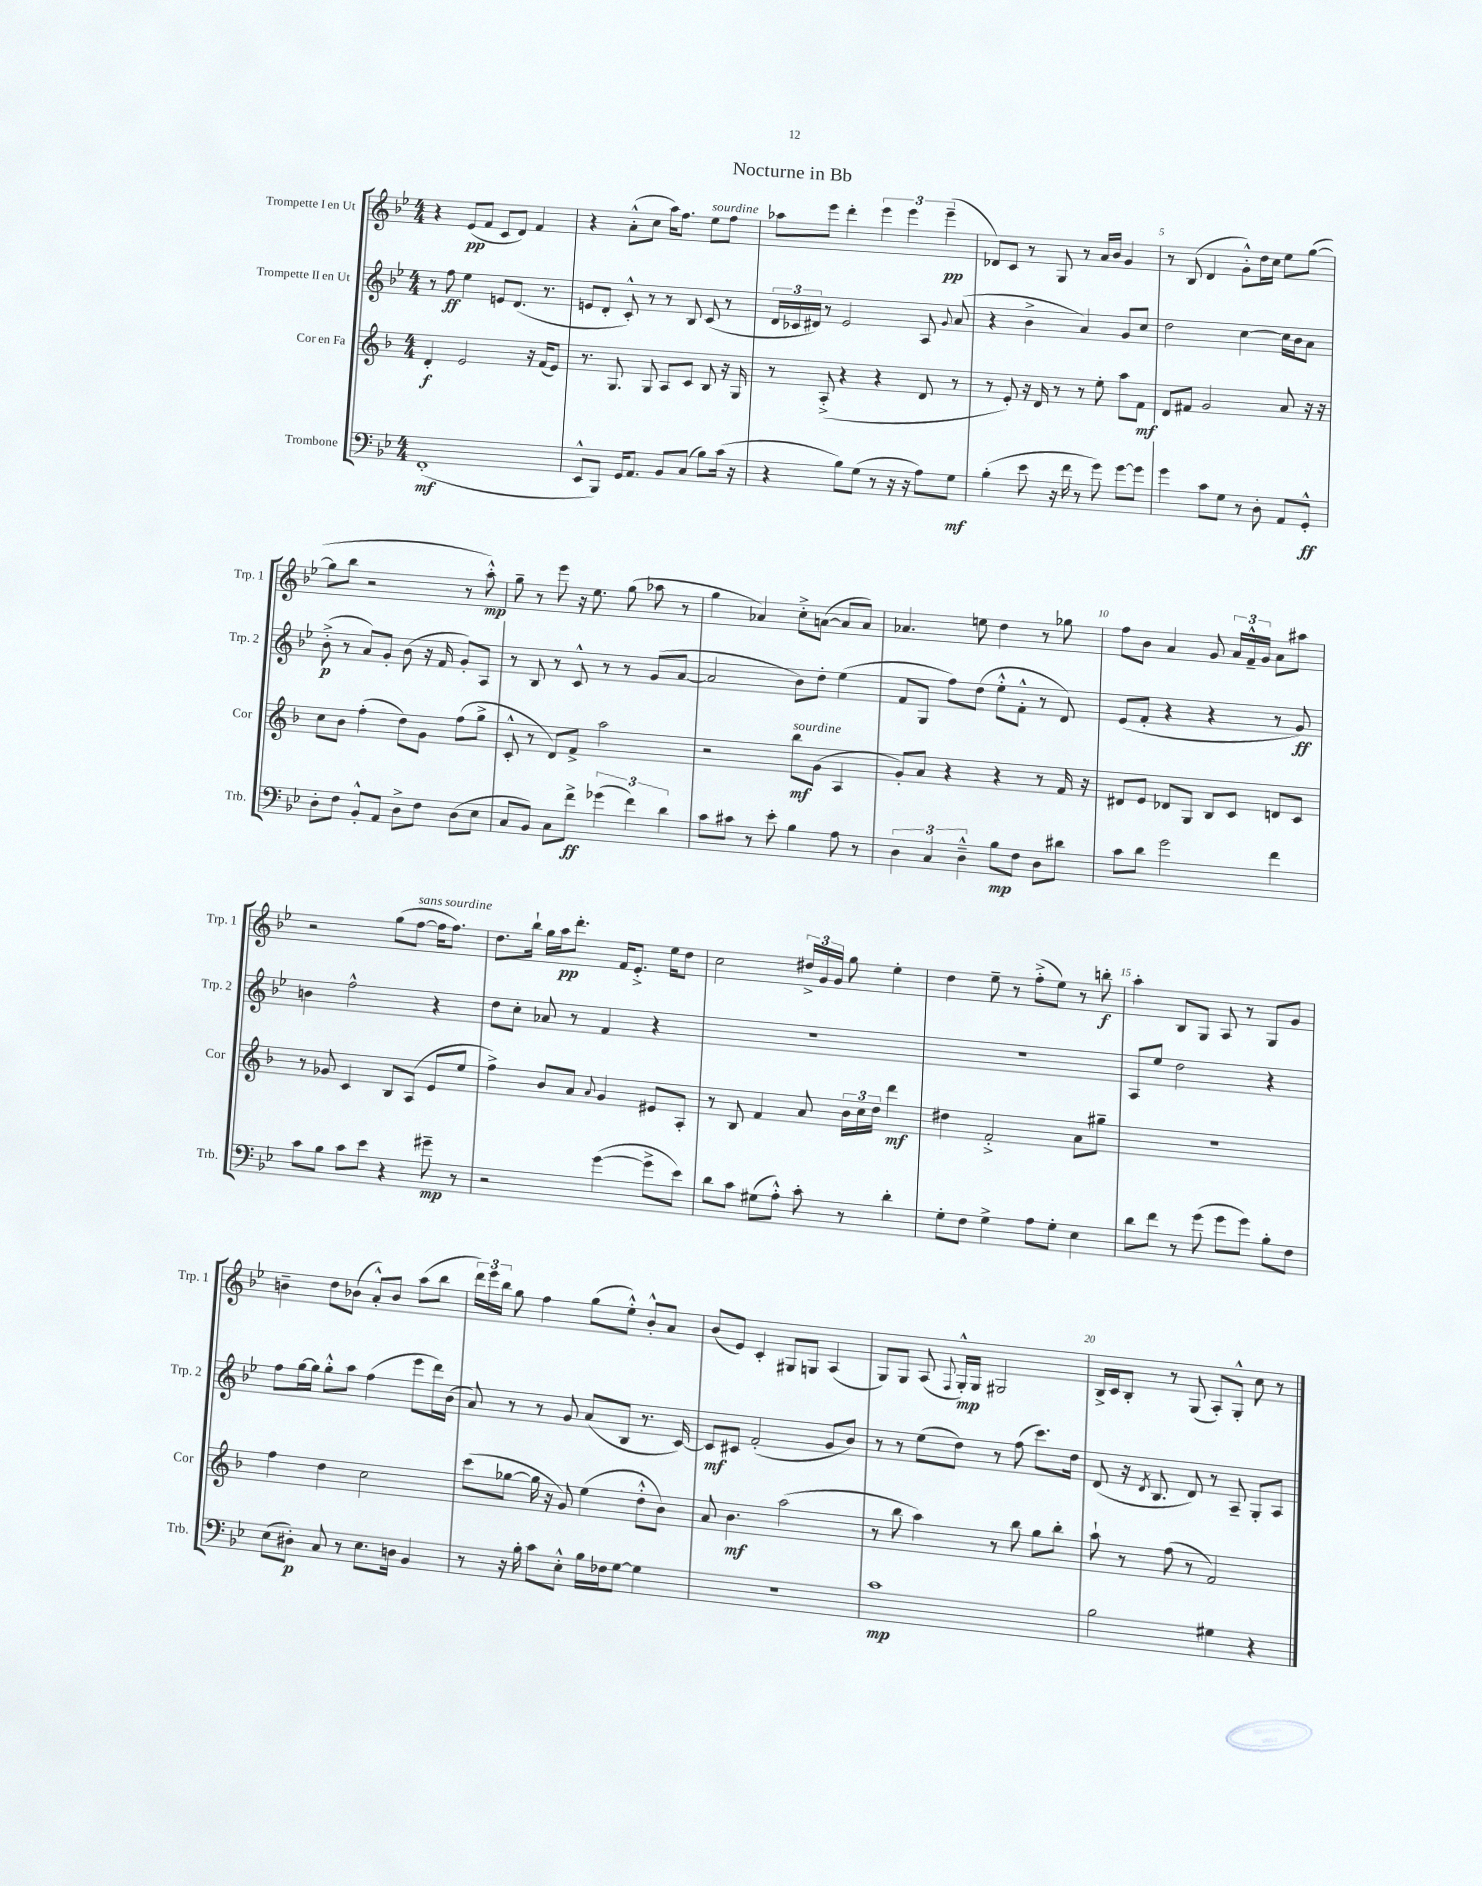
\header { title = "Nocturne in Bb" }
<<
\new StaffGroup <<
\new Staff = "s0" \with { instrumentName = "Trompette I en Ut" shortInstrumentName = "Trp. 1" } {
    \clef treble \key bes \major \numericTimeSignature \time 4/4
    \autoBeamOff r4 ees'8[\pp( f'8] c'8[ d'8]) f'4 |
    r4 a'8[-.-^( c''8] a''16[) f''8.] ees''8[^\markup { \italic "sourdine" } f''8] |
    aes''8[ ees'''8] d'''4-. \tuplet 3/2 { ees'''4 ees'''4 ees'''4--\pp( } |
    des'8[) c'8] r8 g8 r8 a'16[ bes'16] g'4 |
    r8 bes8( d'4 g'8[-.-^) d''16 c''16] ees''8[ g''8]~( |
    g''8[ bes''8] r2 r8 a''8-.-^\mp) |
    g''8-- r8 ees'''8 r16 ees''8. g''8( aes''8 r8 |
    g''4 aes'4) c''8[-.-> a'8]~( a'8[ a'8]) |
    aes'4. e''8 d''4 r8 ges''8 |
    f''8[ bes'8] a'4 g'8 \tuplet 3/2 { a'16[ f'16---^ g'16] } a'8[ ais''8] |
    r2 g''8[( f''8]~^\markup { \italic "sans sourdine" } f''16[ f''8.]) |
    d''8.[ bes''16]-! g''16[ a''16\pp d'''8.]-. f'16[ ees'8.]-.-> ees''16[ d''8] |
    c''2 \tuplet 3/2 { dis''16[-> g'16 g'16] } g''8 ees''4-. |
    d''4 ees''8-- r8 f''8[-.->( ees''8]) r8 b''8-.\f |
    a''4-. bes8[ g8] a8 r8 g8[ g'8] |
    b'4-- d''8[ bes'8]( a'8[-.-^) bes'8] a''8[( bes''8] |
    \tuplet 3/2 { d'''16[) ees'''16 bes''16] } g''8 f''4 g''8[( ees''8]-.-^) bes'8[-.-^ a'8] |
    bes'8[( ees'8]) c'4-. gis8[ g8] a4( |
    g8[) g8] a8( \appoggiatura { f8 } g16[-.-^\mp) g16] gis2 |
    bes16[-> c'16 bes8]-. r8 g8( a8[-.) g8]-.-^ c''8 r8 \bar "|." |
}
\new Staff = "s1" \with { instrumentName = "Trompette II en Ut" shortInstrumentName = "Trp. 2" } {
    \clef treble \key bes \major \numericTimeSignature \time 4/4
    \autoBeamOff r8 f''8\ff ees''4 e'8[ d'8.]( r8. |
    e'8[ d'8]-. c'8-.-^) r8 r8 bes8 c'8( r8 |
    \tuplet 3/2 { d'16[ ces'16 dis'16]) } r8 ees'2 a8 \appoggiatura { g'8 } a'8( |
    r4 bes'4-> a'4) g'8[ c''8] |
    d''2 c''4~ c''16[ bes'16 a'8] |
    bes'8-.->\p( r8 a'8[) g'8]-. bes'8( r16 f'16 g'8[-.) a8] |
    r8 bes8 r8 c'8-^ r8 r8 g'8[( a'8]~ |
    a'2 bes'8[) d''8]-. ees''4( |
    f'8[ g8] f''8[) d''8]( ees''8[-.-^ f'8]-.-^ r8 d'8) |
    ees'8[( f'8]-. r4 r4 r8 g'8\ff) |
    b'4 f''2-^ r4 |
    d''8[ c''8]-. aes'8 r8 f'4 r4 |
    R1 |
    R1 |
    a8[ ees''8] d''2 r4 |
    f''8[ g''16~ g''16] g''8[-.-^ a''8] f''4( ees'''8[ d'''16) bes'16]( |
    a'8) r8 r8 g'8 a'8[( bes8] r8. c'16~) |
    c'8[\mf cis'8] f'2-.( g'8[ bes'8]) |
    r8 r8 ees''8[( d''8]) r8 f''8( c'''8.[) d''16] |
    d'8( r16 \acciaccatura { d'8 } bes8. d'8) r8 a8-- g8[-. a8] \bar "|." |
}
\new Staff = "s2" \with { instrumentName = "Cor en Fa" shortInstrumentName = "Cor" } {
    \clef treble \key f \major \numericTimeSignature \time 4/4
    \autoBeamOff d'4-.\f e'2 r16 f'16[( e'8]) |
    r8. g8. g8 a8[ c'8] bes8 r16 g16 |
    r8 a8-.->( r4 r4 d'8 r8 |
    r8 e'8-.) r16 d'16 r8 r8 e''8-. a''8[ f'8]\mf |
    d'8[ fis'8] g'2 a'8 r16 r16 |
    c''8[ bes'8] f''4-.( d''8[) g'8] f''8[( g''8]-> |
    c'8-.-^ r8 d'8[) f'8]-> a''2 |
    r2 bes''8[\mf^\markup { \italic "sourdine" } g'8]( a4 |
    g'8[-.) a'8] r4 r4 r8 f'16 r16 |
    dis'8[ e'8] des'8[ g8] bes8[ c'8] d'8[ c'8] |
    r8 ges'8 c'4 bes8[ a8]( e'8[ e''8] |
    f''4->) bes'8[ a'8] \appoggiatura { a'8 } g'4 eis'8[ a8]-. |
    r8 bes8 f'4 a'8 \tuplet 3/2 { bes'16[ c''16 d''16] } d'''4\mf |
    dis''4 f'2-.-> a'8[ gis''8]-- |
    R1 |
    f''4 d''4 c''2 |
    c'''8[( ges''8]~ ges''16 r16 g'8) e''4( d''8[-.-^ bes'8]) |
    a'8 bes'4.\mf a''2( |
    r8 bes''8 a''4) r8 bes''8 g''8[ bes''8]-. |
    a''8-! r8 f''8( r8 f'2) \bar "|." |
}
\new Staff = "s3" \with { instrumentName = "Trombone" shortInstrumentName = "Trb." } {
    \clef bass \key bes \major \numericTimeSignature \time 4/4
    \autoBeamOff f,1-.\mf( |
    ees,8[-^ bes,,8]) g,16[ a,8.] bes,8[ c8]( bes8[) c'16]( r16 |
    r4 bes8[) g8]( r8 r16 r16 a8[) g8]\mf |
    bes4-.( ees'8 r16 f'16 r8 g'8) g'8[~ g'8] |
    g'4 c'8[ g8] r8 d8-. a,8[ g,8]-.-^\ff |
    d8[-. f8] bes,8[-.-^ a,8] d8[-> f8] d8[( ees8] |
    c8[ bes,8]) c8[ f'8]->\ff \tuplet 3/2 { ges'4( f'4) d'4 } |
    c'8[ cis'8] r8 ees'8-. bes4 a8 r8 |
    \tuplet 3/2 { d4 c4 d4---^ } bes8[\mp f8] d8[ dis'8] |
    c'8[ d'8] g'2 f'4 |
    c'8[ bes8] c'8[ ees'8] r4 gis'8--\mp r8 |
    r2 g'4~( g'8[-> ees'8]) |
    d'8[ c'8] gis8[( a8]-.-^) c'8-. r8 d'4-. |
    g8[-. f8] g4-> a8[ g8]-. ees4 |
    d'8[ f'8] r8 g'8( g'8[ g'8]) bes8[-. f8] |
    ees8[( dis8]-.\p) c8 r8 ees8.[ d16] bes,4 |
    r8 r16 bes16-. c'8[ ees8]-.-^ bes16[ fes16 g8]~ g4 |
    R1 |
    c'1\mp |
    bes2 gis4 r4 \bar "|." |
}
>>
>>
\layout { \context { \Score \override BarNumber.break-visibility = ##(#f #t #t) barNumberVisibility = #(every-nth-bar-number-visible 5) } }
